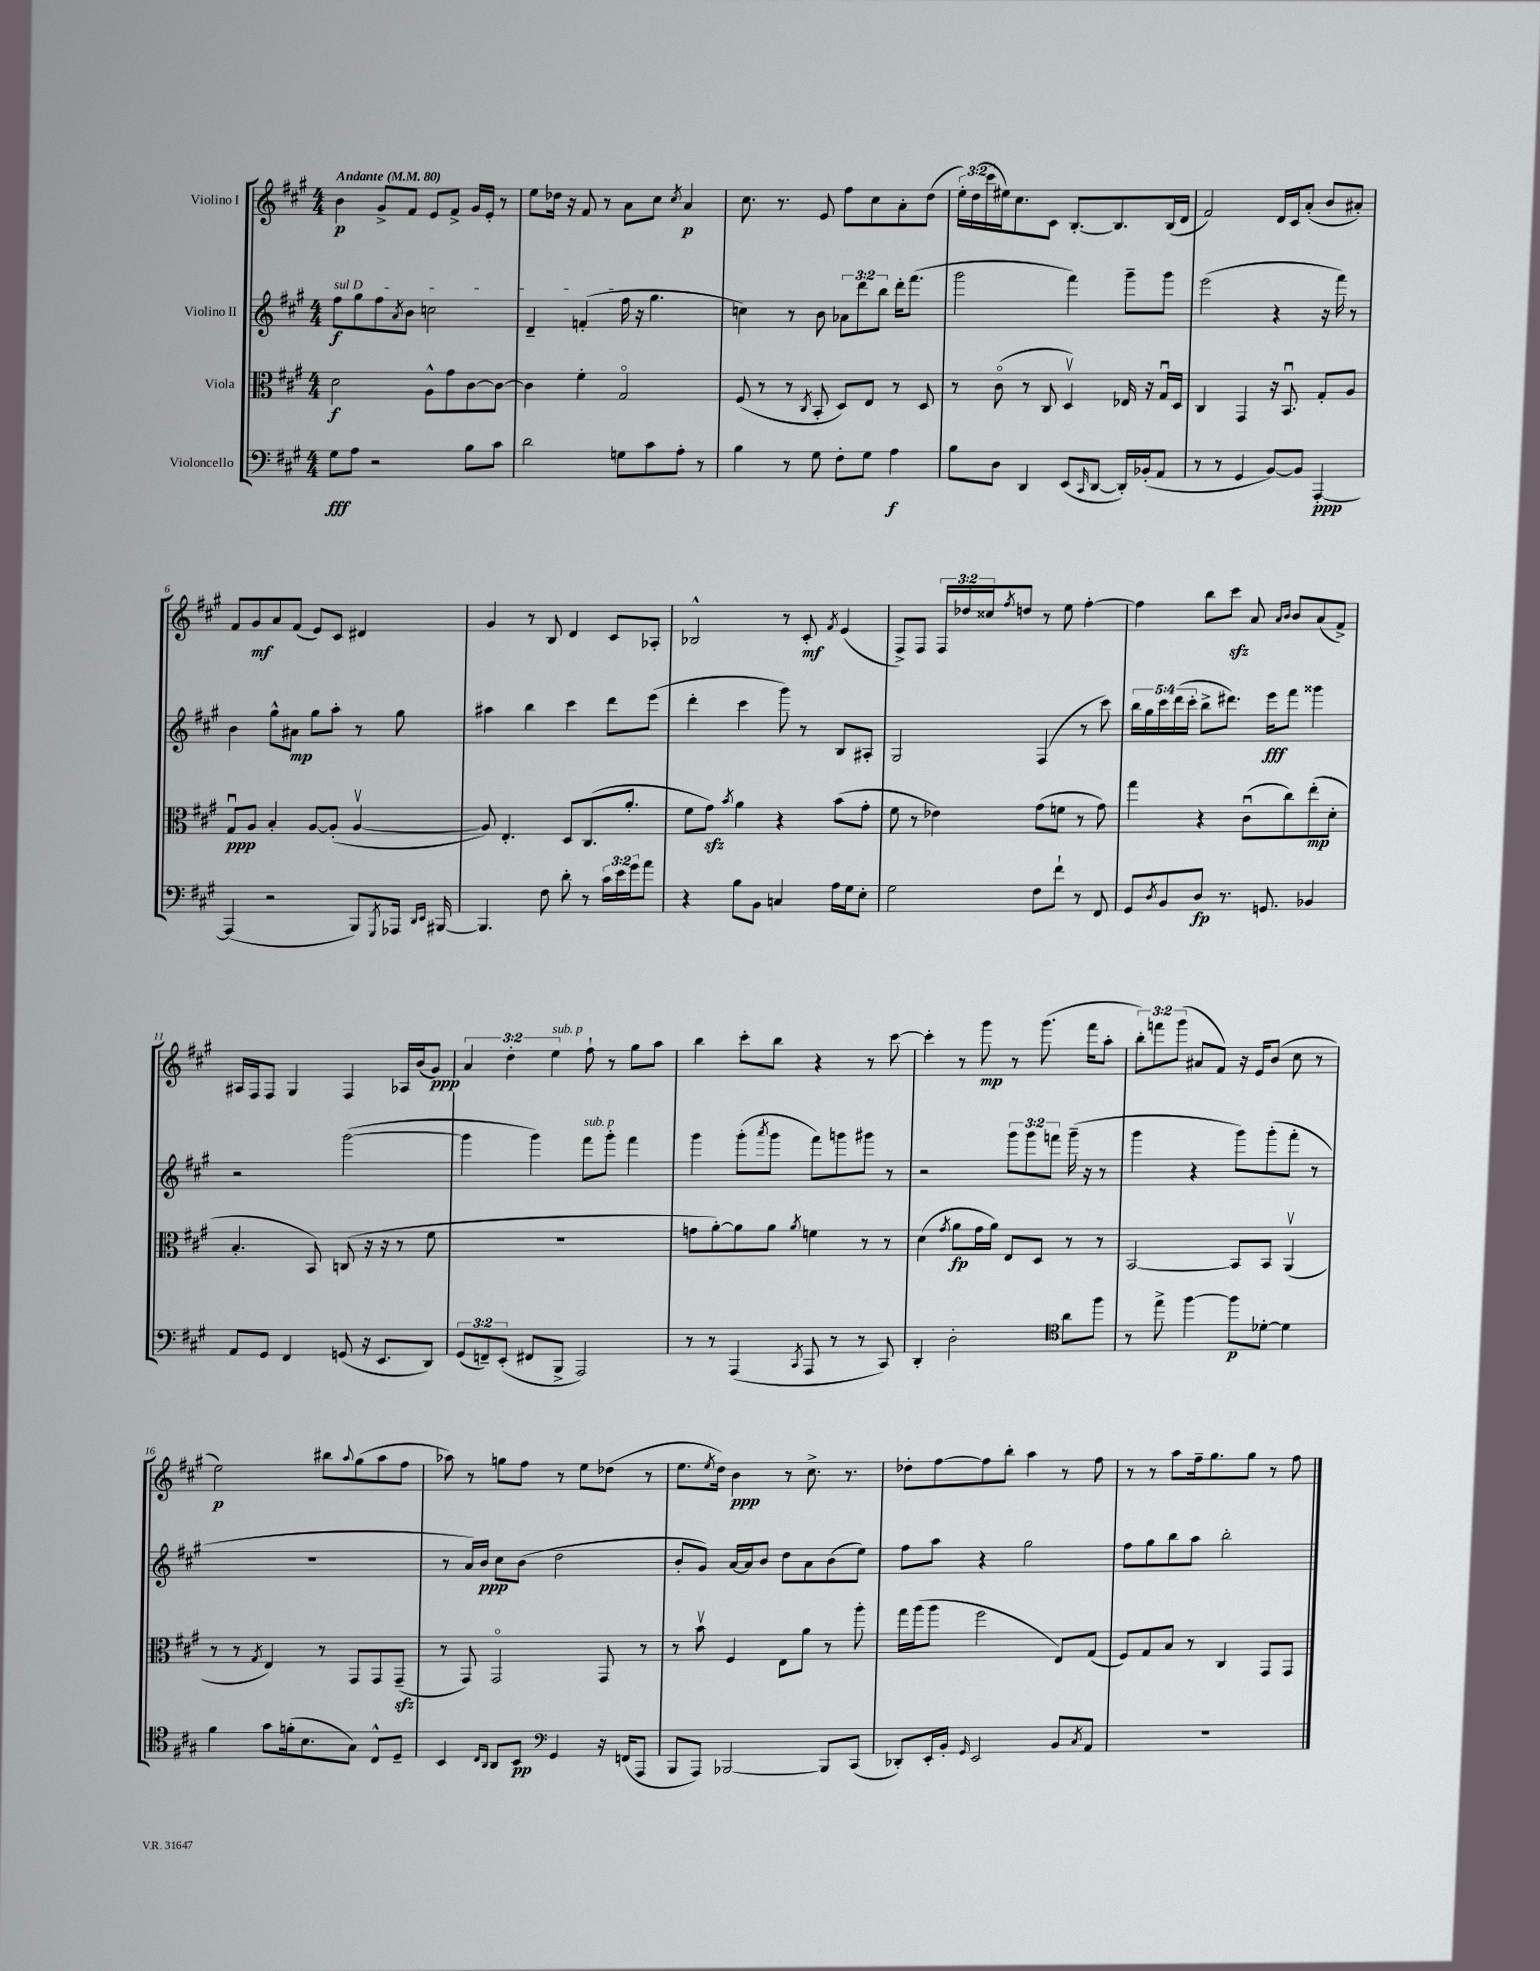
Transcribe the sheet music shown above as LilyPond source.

<<
\new StaffGroup <<
\new Staff = "s0" \with { instrumentName = "Violino I" } {
    \clef treble \key a \major \numericTimeSignature \time 4/4 \override Staff.TupletNumber.text = #tuplet-number::calc-fraction-text \tempo "Andante" 4 = 80
    b'4\p gis'8-> fis'8 e'8 fis'8-> gis'16 e'16-. r8 |
    e''8 des''16 r16 fis'8 r8 a'8 cis''8 \acciaccatura { cis''8 } a'4\p |
    cis''8. r8. e'8 fis''8 cis''8 a'8-. d''8( |
    \tuplet 3/2 { e''16-.) d''16( cis'''16 } eis''16) cis''8. cis'8 b8.~-. b8. b16( d'16 |
    fis'2) d'16 cis'16 a'8-.( b'8 ais'8-.) |
    fis'8 gis'8\mf a'8 fis'8( e'8) cis'8 dis'4 |
    gis'4 r8 b8 d'4 cis'8 aes8-. |
    bes2-^ r8 cis'8-.\mf \acciaccatura { fis'8 } e'4( |
    fis8->) fis8 \tuplet 3/2 { fis16 des''16 cisis''16 } \acciaccatura { fis''8 } d''8 r8 e''8 fis''4~-. |
    fis''4 b''8 cis'''8\sfz a'8 \grace { a'16 b'16 } b'8 a'8( fis'8->) |
    ais16 fis16 fis8 gis4 fis4 aes16 b'16( gis'8\ppp) |
    \tuplet 3/2 { a'4 d''4-. e''4^\markup { \italic "sub. p" } } fis''8-! r8 gis''8 a''8 |
    b''4 cis'''8-. b''8 r4 r8 cis'''8~ |
    cis'''4-. r8 gis'''8\mp r8 gis'''8.( fis'''16 a''8-. |
    \tuplet 3/2 { b''8-.) f'''8 gis'''8( } ais'8 fis'8) r16 e'16 b'8( cis''8 r8 |
    e''2\p) bis''8 \appoggiatura { a''8 } gis''8( a''8 fis''8 |
    aes''8) r8 g''8 fis''8 r8 e''8 des''8( r8 |
    e''8. \acciaccatura { e''8 } d''16) b'4\ppp r8 cis''8.-> r8. |
    des''8-. fis''8~ fis''8 b''8-. a''4 r8 fis''8 |
    r8 r8 a''8 fis''16-- gis''8. gis''8 r8 fis''8 \bar "|." |
}
\new Staff = "s1" \with { instrumentName = "Violino II" } {
    \clef treble \key a \major \numericTimeSignature \time 4/4 \override Staff.TupletNumber.text = #tuplet-number::calc-fraction-text
    \once \override TextSpanner.bound-details.left.text = \markup { \italic "sul D" } fis''8\f\startTextSpan gis''8 fis''8 \acciaccatura { a'8 } b'8 c''2 |
    d'4-- f'4-.( fis''16\stopTextSpan r16 gis''4. |
    c''4) r8 b'8 \tuplet 3/2 { aes'8 d'''8 b''8 } d'''16-. fis'''8.( |
    gis'''2 fis'''4) gis'''8-- gis'''8 |
    e'''2( r4 r16 fis'''16) r8 |
    b'4 gis''8-^ ais'8\mp gis''8 a''8-. r8 gis''8 |
    ais''4 b''4 cis'''4 d'''8 e'''8( |
    d'''4-. cis'''4 gis'''8) r8 b8 ais8-. |
    gis2 fis4( r8 cis'''8) |
    \tuplet 5/4 { b''16 gis''16 cis'''16 d'''16( cis'''16-. } b''8-> dis'''8.) e'''16\fff fis'''8 gisis'''4 |
    r2 gis'''2~( |
    gis'''4 gis'''4) fis'''8^\markup { \italic "sub. p" } gis'''8-. fis'''4 |
    gis'''4 gis'''8-.( \acciaccatura { a'''8 } gis'''8 fis'''8) g'''8 gis'''8 r8 |
    r2 \tuplet 3/2 { gis'''8 gis'''8 f'''8 } gis'''16--( r16 r8 |
    gis'''4 r4 gis'''8) gis'''8-.( fis'''8-. r8 |
    R1 |
    r8 a'16) b'16\ppp cis''8 b'8( d''2 |
    b'8-. gis'8) a'16~ a'16 b'8 d''8 a'8 b'8( e''8) |
    fis''8 a''8 r4 gis''2 |
    fis''8 gis''8 b''8 a''8 b''2-. \bar "|." |
}
\new Staff = "s2" \with { instrumentName = "Viola" } {
    \clef alto \key a \major \numericTimeSignature \time 4/4
    d'2\f a8-^ gis'8 cis'8~ cis'8~ |
    cis'4 fis'4-. gis2\flageolet |
    fis8( r8 r8 \acciaccatura { cis8 } b,8-. d8) e8 r8 d8 |
    r8 cis'8\flageolet( r8 cis8 d4\upbow) ees16 r16 gis16\downbow d16 |
    cis4 gis,4 r16 b,8.\downbow gis8-. a8 |
    gis8\downbow\ppp a8 b4-. a8~ a8-.( a4~\upbow |
    a8) e4.-. d8 cis8.( a'8.-. |
    fis'8 gis'8\sfz) \acciaccatura { b'8 } a'4 r4 b'8( gis'8-. |
    fis'8 r8 ees'4) gis'8( f'8 r8 gis'8) |
    gis''4 r4 cis'8\downbow( cis''8) e''8-.\mp( d'8-. |
    b4.-. b,8) c8( r16 r16 r8 fis'8 |
    R1 |
    g'8 a'8~-.) a'8 a'8 \acciaccatura { a'8 } f'4 r8 r8 |
    d'4( \acciaccatura { gis'8 } a'8\fp gis'16 a'16) e8 d8 r8 r8 |
    b,2~ b,8 b,8 a,4\upbow( |
    r8 r8 \acciaccatura { gis8 } e4) r8 gis,8 gis,8 gis,8--\sfz( |
    r8 gis,8) gis,2\flageolet gis,8 r8 |
    r8 b'8\upbow fis4 e8 a'8 r8 a''8-. |
    gis''16 a''16( a''8 fis''2 e8) gis8( |
    fis8) gis8 b8 r8 cis4 gis,8 gis,8 \bar "|." |
}
\new Staff = "s3" \with { instrumentName = "Violoncello" } {
    \clef bass \key a \major \numericTimeSignature \time 4/4 \override Staff.TupletNumber.text = #tuplet-number::calc-fraction-text
    gis8\fff a8 r2 b8 cis'8 |
    d'2 g8 cis'8 a8-. r8 |
    b4 r8 gis8 fis8-. gis8 a4\f |
    b8 d8 d,4 e,8( \grace { cis,16 } d,8~ d,16-.) bes,16-.( a,8 |
    r8 r8 gis,4 b,8~) b,8 a,,4~-.\ppp |
    a,,4( r2 b,,8) \acciaccatura { gis,,8 } aes,,16 \grace { d,16 e,16 } bis,,16~ |
    bis,,4. fis8 d'8-. r8 \tuplet 3/2 { cis'16 e'16 gis'16 } a'8 |
    r4 b8 b,8 c4 a16 gis16 e8-. |
    gis2 fis8 fis'8-! r8 fis,8 |
    gis,8 \acciaccatura { d8 } b,8 d8\fp r8. g,8. bes,4 |
    a,8 gis,8 fis,4 g,8( r16 e,8. d,8) |
    \tuplet 3/2 { gis,8( f,8--) e,8-.( } fis,8 b,,8-> a,,2) |
    r8 r8 a,,4( \acciaccatura { cis,8 } a,,8 r8 r8 cis,8) |
    d,4-. d2-. \clef tenor a'8 fis''8 |
    r8 e''8-> fis''4~ fis''8\p des'8~-. des'4 |
    fis'4 gis'8 f'16-.( b8. gis8) cis8-^ d8-- |
    b,4 \grace { cis16 a,16 } a,8 b,8\pp \clef bass gis,4 r16 f,16( a,,8 |
    b,,8 a,,8) bes,,2~ bes,,8 cis,8( |
    des,8-.) e,16-. b,16-. \grace { gis,16 } e,2 b,8 \acciaccatura { cis8 } a,8 |
    R1 \bar "|." |
}
>>
>>
